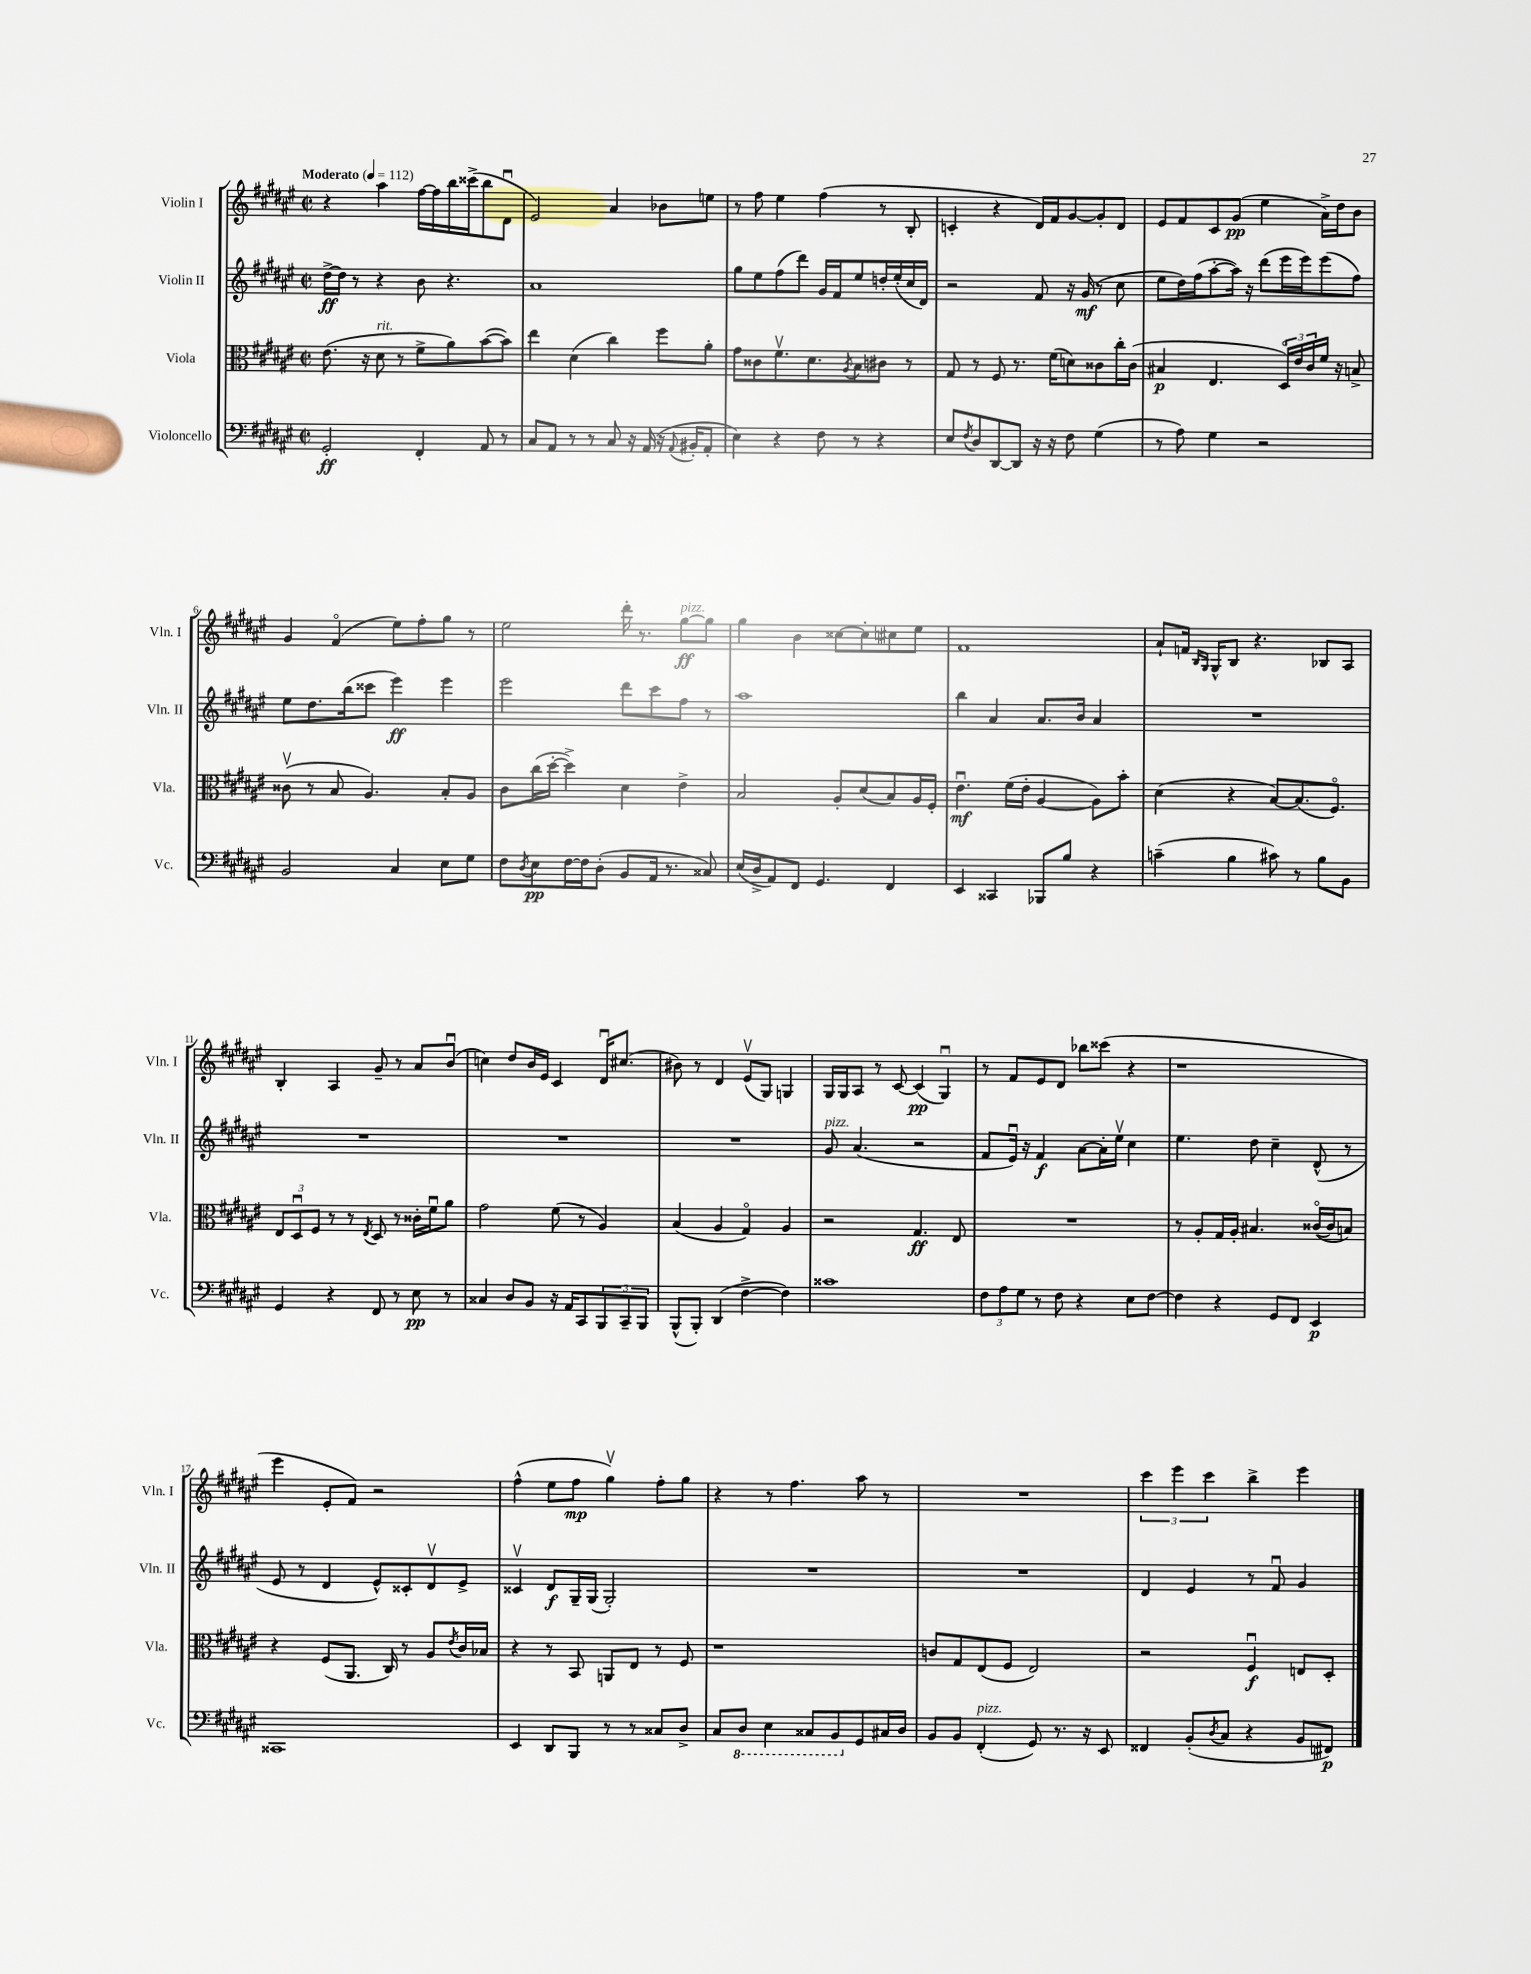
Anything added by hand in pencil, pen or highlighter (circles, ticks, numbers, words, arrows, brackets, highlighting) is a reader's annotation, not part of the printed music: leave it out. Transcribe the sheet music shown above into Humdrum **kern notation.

**kern	**dynam	**kern	**dynam	**kern	**dynam	**kern	**dynam
*part4	*part4	*part3	*part3	*part2	*part2	*part1	*part1
*staff4	*staff4	*staff3	*staff3	*staff2	*staff2	*staff1	*staff1
*I"Violoncello	*	*I"Viola	*	*I"Violin II	*	*I"Violin I	*
*I'Vc.	*	*I'Vla.	*	*I'Vln. II	*	*I'Vln. I	*
*clefF4	*	*clefC3	*	*clefG2	*	*clefG2	*
*k[f#c#g#d#a#e#]	*	*k[f#c#g#d#a#e#]	*	*k[f#c#g#d#a#e#]	*	*k[f#c#g#d#a#e#]	*
*M2/2	*	*M2/2	*	*M2/2	*	*M2/2	*
*met(c|)	*	*met(c|)	*	*met(c|)	*	*met(c|)	*
*MM112	*	*MM112	*	*MM112	*	*MM112	*
=1	=1	=1	=1	=1	=1	=1	=1
!	!	!	!	!	!	!LO:TX:a:B:t=Moderato	!
2GG#'/	ff	(8.e#\	.	[16dd#^\LL	ff	4r	.
.	.	.	.	16dd#\JJ]	.	.	.
.	.	.	.	8r	.	.	.
.	.	16r	.	.	.	.	.
!	!	!LO:TX:a:i:t=rit.	!	!	!	!	!
.	.	8d#\	.	4r	.	4aa#\	.
.	.	8r	.	.	.	.	.
4FF#'/	.	8f#^\L	.	8b\	.	[16ff#\LL	.
.	.	.	.	.	.	16ff#\]	.
.	.	8a#\)	.	4.r	.	16bb\	.
.	.	.	.	.	.	(16ccc##X^\J	.
8AA#/	.	([8b\	.	.	.	8bb\	.
8r	.	8b\J])	.	.	.	8d#u\J	.
=2	=2	=2	=2	=2	=2	=2	=2
8C#/L	.	4ee#\	.	1a#	.	2e#/)	.
8AA#/J	.	.	.	.	.	.	.
8r	.	(4d#\	.	.	.	.	.
8r	.	.	.	.	.	.	.
8C#/	.	4cc#\)	.	.	.	4a#/	.
16r	.	.	.	.	.	.	.
(16AA#/	.	.	.	.	.	.	.
16r	.	8ff#\L	.	.	.	8b-X\L	.
8qqAA#/	.	.	.	.	.	.	.
16BB#X'/KL	.	.	.	.	.	.	.
8AA#'/J	.	8a#'\J	.	.	.	8een\J	.
=3	=3	=3	=3	=3	=3	=3	=3
4E#\)	.	8g#\L	.	8gg#\L	.	8r	.
.	.	8c##X\	.	8ee#\	.	8ff#\	.
4r	.	8.f#v\	.	(8ff#\	.	4ee#\	.
.	.	.	.	8ddd#\J)	.	.	.
.	.	8.d#\	.	.	.	.	.
8F#\	.	.	.	16g#/LL	.	(4ff#\	.
.	.	.	.	16f#/J	.	.	.
.	.	8qA#/	.	.	.	.	.
8r	.	8B\	.	8ee#/	.	.	.
4r	.	8c#X\J	.	16ddn'/L	.	8r	.
.	.	.	.	(16ee#'/	.	.	.
.	.	8r	.	16cc#/	.	8B'/	.
.	.	.	.	16d#/JJ)	.	.	.
=4	=4	=4	=4	=4	=4	=4	=4
8E#/L	.	8G#/	.	2r	.	4cn'/	.
8qF#/	.	.	.	.	.	.	.
8D#/	.	8r	.	.	.	.	.
[8DD#/	.	8F#/	.	.	.	4r	.
8DD#/J]	.	8.r	.	.	.	.	.
16r	.	.	.	8f#/	.	16d#/LL)	.
16r	.	(16f#\KL	.	.	.	16f#/J	.
8F#\	.	8dn\)	.	16r	.	[8g#/	.
.	.	.	.	(16g#/	mf	.	.
(4G#\	.	8c##X\	.	8r	.	8g#'/]	.
.	.	16cc#'\L	.	8cc#\	.	8d#/J	.
.	.	(16c##\JJ	.	.	.	.	.
=5	=5	=5	=5	=5	=5	=5	=5
8r	.	4B#X/	p	8ee#\L	.	8e#/L	.
8A#\)	.	.	.	16dd#\L)	.	8f#/	.
.	.	.	.	(16ff#\J	.	.	.
4G#\	.	4.E#/	.	[8aa#'\	.	8c#/	.
.	.	.	.	16aa#\Jk])	.	(8g#/J	pp
.	.	.	.	16r	.	.	.
2r	.	.	.	(8ddd#\L	.	4ee#\	.
.	.	24D#/LL)	.	16eee#\L	.	.	.
.	.	24e#/	.	.	.	.	.
.	.	.	.	16eee#\J)	.	.	.
.	.	24c#/	.	.	.	.	.
.	.	16f#/JJ	.	(8eee#\	.	16a#^\LL)	.
.	.	16r	.	.	.	16dd#\J	.
.	.	8Bn^/	.	8ff#\J)	.	8b\J	.
!!LO:LB:g=z
=6	=6	=6	=6	=6	=6	=6	=6
2BB/	.	(8c##Xv\	.	8ee#\L	.	4g#/	.
.	.	8r	.	8.dd#\	.	.	.
.	.	8B/	.	.	.	(4f#/	.
.	.	.	.	(16bb\k	.	.	.
.	.	4.A#/)	.	8ccc##X\J	.	.	.
4C#/	.	.	.	4eee#\)	ff	8ee#\L)	.
.	.	.	.	.	.	8ff#'\	.
8E#\L	.	8B'/L	.	4eee#\	.	8gg#\J	.
8G#\J	.	8A#/J	.	.	.	8r	.
=7	=7	=7	=7	=7	=7	=7	=7
8F#\L	.	8c#\L	.	2eee#\	.	2ee#\	.
8qD#/	.	.	.	.	.	.	.
8E#\	pp	(16cc#\L	.	.	.	.	.
.	.	[16dd#'\JJ	.	.	.	.	.
[16F#\L	.	4dd#^\])	.	.	.	.	.
16F#\J]	.	.	.	.	.	.	.
(8D#'\J	.	.	.	.	.	.	.
8BB/L	.	4d#\	.	8ddd#\L	.	16ddd#'\	.
.	.	.	.	.	.	8.r	.
16AA#/Jk	.	.	.	8ccc#\	.	.	.
8.r	.	.	.	.	.	.	.
!	!	!	!	!	!	!LO:TX:a:i:t=pizz.	!
.	.	4e#^\	.	8ff#\J	.	[8gg#\L	ff
8C##X/)	.	.	.	8r	.	8gg#\J]	.
=8	=8	=8	=8	=8	=8	=8	=8
(16E#/LL	.	2B/	.	1aa#	.	4gg#\	.
16D#^/J	.	.	.	.	.	.	.
8AA#/)	.	.	.	.	.	.	.
8FF#/J	.	.	.	.	.	4b\	.
4.GG#/	.	.	.	.	.	.	.
.	.	8A#'/L	.	.	.	[8cc##X\L	.
.	.	(8d#/	.	.	.	8cc##'\]	.
4FF#/	.	8B/)	.	.	.	8cc#X\	.
.	.	16A#/L	.	.	.	8ee#\J	.
.	.	16F#'/JJ	.	.	.	.	.
=9	=9	=9	=9	=9	=9	=9	=9
4EE#/	.	4.e#u\	mf	4bb\	.	1f#	.
4CC##X/	.	.	.	4a#/	.	.	.
.	.	(16f#\LL	.	.	.	.	.
.	.	16e#'\JJ	.	.	.	.	.
8BBB-X/L	.	[4A#/	.	8.a#/L	.	.	.
8B/J	.	.	.	.	.	.	.
.	.	.	.	16b/Jk	.	.	.
4r	.	8A#\L])	.	4a#/	.	.	.
.	.	8b'\J	.	.	.	.	.
=10	=10	=10	=10	=10	=10	=10	=10
(4cn~\	.	(4d#\	.	1r	.	8a#`/L	.
.	.	.	.	.	.	16fn/Jk	.
.	.	.	.	.	.	16qqB/LL	.
.	.	.	.	.	.	16qqG#/JJ	.
.	.	.	.	.	.	16G#^^/KL	.
4B\	.	4r	.	.	.	8B/J	.
.	.	.	.	.	.	4.r	.
8c#X\)	.	[8B/L)	.	.	.	.	.
8r	.	(8.B/]	.	.	.	.	.
8B\L	.	.	.	.	.	8B-X/L	.
.	.	8.F#/J)	.	.	.	.	.
8BB\J	.	.	.	.	.	8A#/J	.
!!LO:LB:g=z
=11	=11	=11	=11	=11	=11	=11	=11
4GG#/	.	12E#/L	.	1r	.	4B'/	.
.	.	12D#u/	.	.	.	.	.
.	.	12F#/J	.	.	.	.	.
4r	.	8r	.	.	.	4A#/	.
.	.	8r	.	.	.	.	.
.	.	8qE#/	.	.	.	.	.
8FF#/	.	8D#/	.	.	.	8g#~/	.
8r	.	8r	.	.	.	8r	.
8E#\	pp	16c##X'\LL	.	.	.	8a#/L	.
.	.	16f#u\J	.	.	.	.	.
8r	.	8a#\J	.	.	.	(8bu/J	.
=12	=12	=12	=12	=12	=12	=12	=12
4C##X/	.	2g#\	.	1r	.	4ccn\)	.
8D#/L	.	.	.	.	.	8dd#/L	.
8BB/J	.	.	.	.	.	16b/L	.
.	.	.	.	.	.	16e#/JJ	.
16r	.	(8f#\	.	.	.	4c#/	.
16AA#/KL	.	.	.	.	.	.	.
8CC#/	.	8r	.	.	.	.	.
12BBB/	.	4A#/)	.	.	.	16d#u/KL	.
.	.	.	.	.	.	(8.cc#X/J	.
12CC#~/	.	.	.	.	.	.	.
12BBB/J	.	.	.	.	.	.	.
=13	=13	=13	=13	=13	=13	=13	=13
(8BBB^^/L	.	(4B/	.	1r	.	8b#X\)	.
8BBB'/J)	.	.	.	.	.	8r	.
(4DD#/	.	4A#/	.	.	.	4d#/	.
[4F#^\	.	4G#/)	.	.	.	(8e#v/L	.
.	.	.	.	.	.	8G#/J)	.
4F#\])	.	4A#/	.	.	.	4Gn/	.
=14	=14	=14	=14	=14	=14	=14	=14
!	!	!	!	!LO:TX:a:i:t=pizz.	!	!	!
1c##X	.	2r	.	8g#/	.	16G#/LL	.
.	.	.	.	.	.	16G#/J	.
.	.	.	.	(4.a#/	.	8A#/J	.
.	.	.	.	.	.	8r	.
.	.	.	.	.	.	[8c#/	.
.	.	4.G#/	ff	2r	.	(4c#/]	pp
.	.	.	.	.	.	4G#u/)	.
.	.	8E#/	.	.	.	.	.
=15	=15	=15	=15	=15	=15	=15	=15
12F#\L	.	1r	.	8f#/L	.	8r	.
12A#\	.	.	.	.	.	.	.
.	.	.	.	16e#u/Jk)	.	8f#/L	.
12G#\J	.	.	.	.	.	.	.
.	.	.	.	16r	.	.	.
8r	.	.	.	4f#/	f	8e#/	.
8F#\	.	.	.	.	.	8d#/J	.
4r	.	.	.	[8a#\L	.	8bb-X\L	.
.	.	.	.	16a#'\L]	.	(8ccc##X\J	.
.	.	.	.	16ee#v\JJ	.	.	.
8E#\L	.	.	.	4cc#\	.	4r	.
[8F#\J	.	.	.	.	.	.	.
=16	=16	=16	=16	=16	=16	=16	=16
4F#\]	.	8r	.	4.ee#\	.	1r	.
.	.	8A#'/L	.	.	.	.	.
4r	.	16G#/L	.	.	.	.	.
.	.	16A#'/JJ	.	.	.	.	.
.	.	4.B#X/	.	8dd#\	.	.	.
8GG#/L	.	.	.	4cc#~\	.	.	.
8FF#/J	.	.	.	.	.	.	.
4EE#/	p	([16c##X/LL	.	(8d#^^/	.	.	.
.	.	16c##/J]	.	.	.	.	.
.	.	8Bn/J)	.	8r	.	.	.
!!LO:LB:g=z
=17	=17	=17	=17	=17	=17	=17	=17
1CC##X	.	4r	.	8e#/	.	4eee#\	.
.	.	.	.	8r	.	.	.
.	.	(8F#/L	.	4d#/	.	8e#'/L	.
.	.	8.AA#/J	.	.	.	8f#/J)	.
.	.	.	.	8e#^^/L)	.	2r	.
.	.	16C#/)	.	.	.	.	.
.	.	8r	.	8c##X'/	.	.	.
.	.	8A#/L	.	8d#v/	.	.	.
.	.	8qe#/	.	.	.	.	.
.	.	16c#/L	.	8e#^/J	.	.	.
.	.	16B-X/JJ	.	.	.	.	.
=18	=18	=18	=18	=18	=18	=18	=18
4EE#/	.	4r	.	4c##Xv/	.	(4ff#^^\	.
8DD#/L	.	8r	.	8d#/L	f	8ee#\L	.
8BBB/J	.	8BB/	.	16G#~/L	.	8ff#\J	mp
.	.	.	.	(16G#/JJ	.	.	.
8r	.	8AAn/L	.	2G#'/)	.	4gg#v\)	.
8r	.	8E#/J	.	.	.	.	.
8C##X/L	.	8r	.	.	.	8ff#'\L	.
8D#^/J	.	8F#/	.	.	.	8gg#\J	.
=19	=19	=19	=19	=19	=19	=19	=19
8C#/L	.	1r	.	1r	.	4r	.
*8ba	*	*	*	*	*	*	*
8DD#/J	.	.	.	.	.	.	.
4EE#\	.	.	.	.	.	8r	.
.	.	.	.	.	.	4.ff#\	.
8CC##X/L	.	.	.	.	.	.	.
8BBB/	.	.	.	.	.	.	.
*X8ba	*	*	*	*	*	*	*
8GG#/	.	.	.	.	.	8aa#\	.
16C#X/L	.	.	.	.	.	8r	.
16D#/JJ	.	.	.	.	.	.	.
=20	=20	=20	=20	=20	=20	=20	=20
8BB/L	.	8cn/L	.	1r	.	1r	.
8BB/J	.	8G#/	.	.	.	.	.
!LO:TX:a:i:t=pizz.	!	!	!	!	!	!	!
(4FF#'/	.	(8E#/	.	.	.	.	.
.	.	8F#/J	.	.	.	.	.
8GG#/)	.	2E#/)	.	.	.	.	.
8.r	.	.	.	.	.	.	.
16r	.	.	.	.	.	.	.
8EE#/	.	.	.	.	.	.	.
=21	=21	=21	=21	=21	=21	=21	=21
4FF##X/	.	2r	.	4d#/	.	6ccc#\	.
.	.	.	.	.	.	6eee#\	.
(8BB'/L	.	.	.	4e#/	.	.	.
.	.	.	.	.	.	6ccc#\	.
8qD#/	.	.	.	.	.	.	.
8C#/J	.	.	.	.	.	.	.
4r	.	4F#u/	f	8r	.	4bb^\	.
.	.	.	.	8f#u/	.	.	.
8BB/L	.	8En/L	.	4g#/	.	4eee#\	.
8FF#X/J)	p	8D#'/J	.	.	.	.	.
==	==	==	==	==	==	==	==
*-	*-	*-	*-	*-	*-	*-	*-
